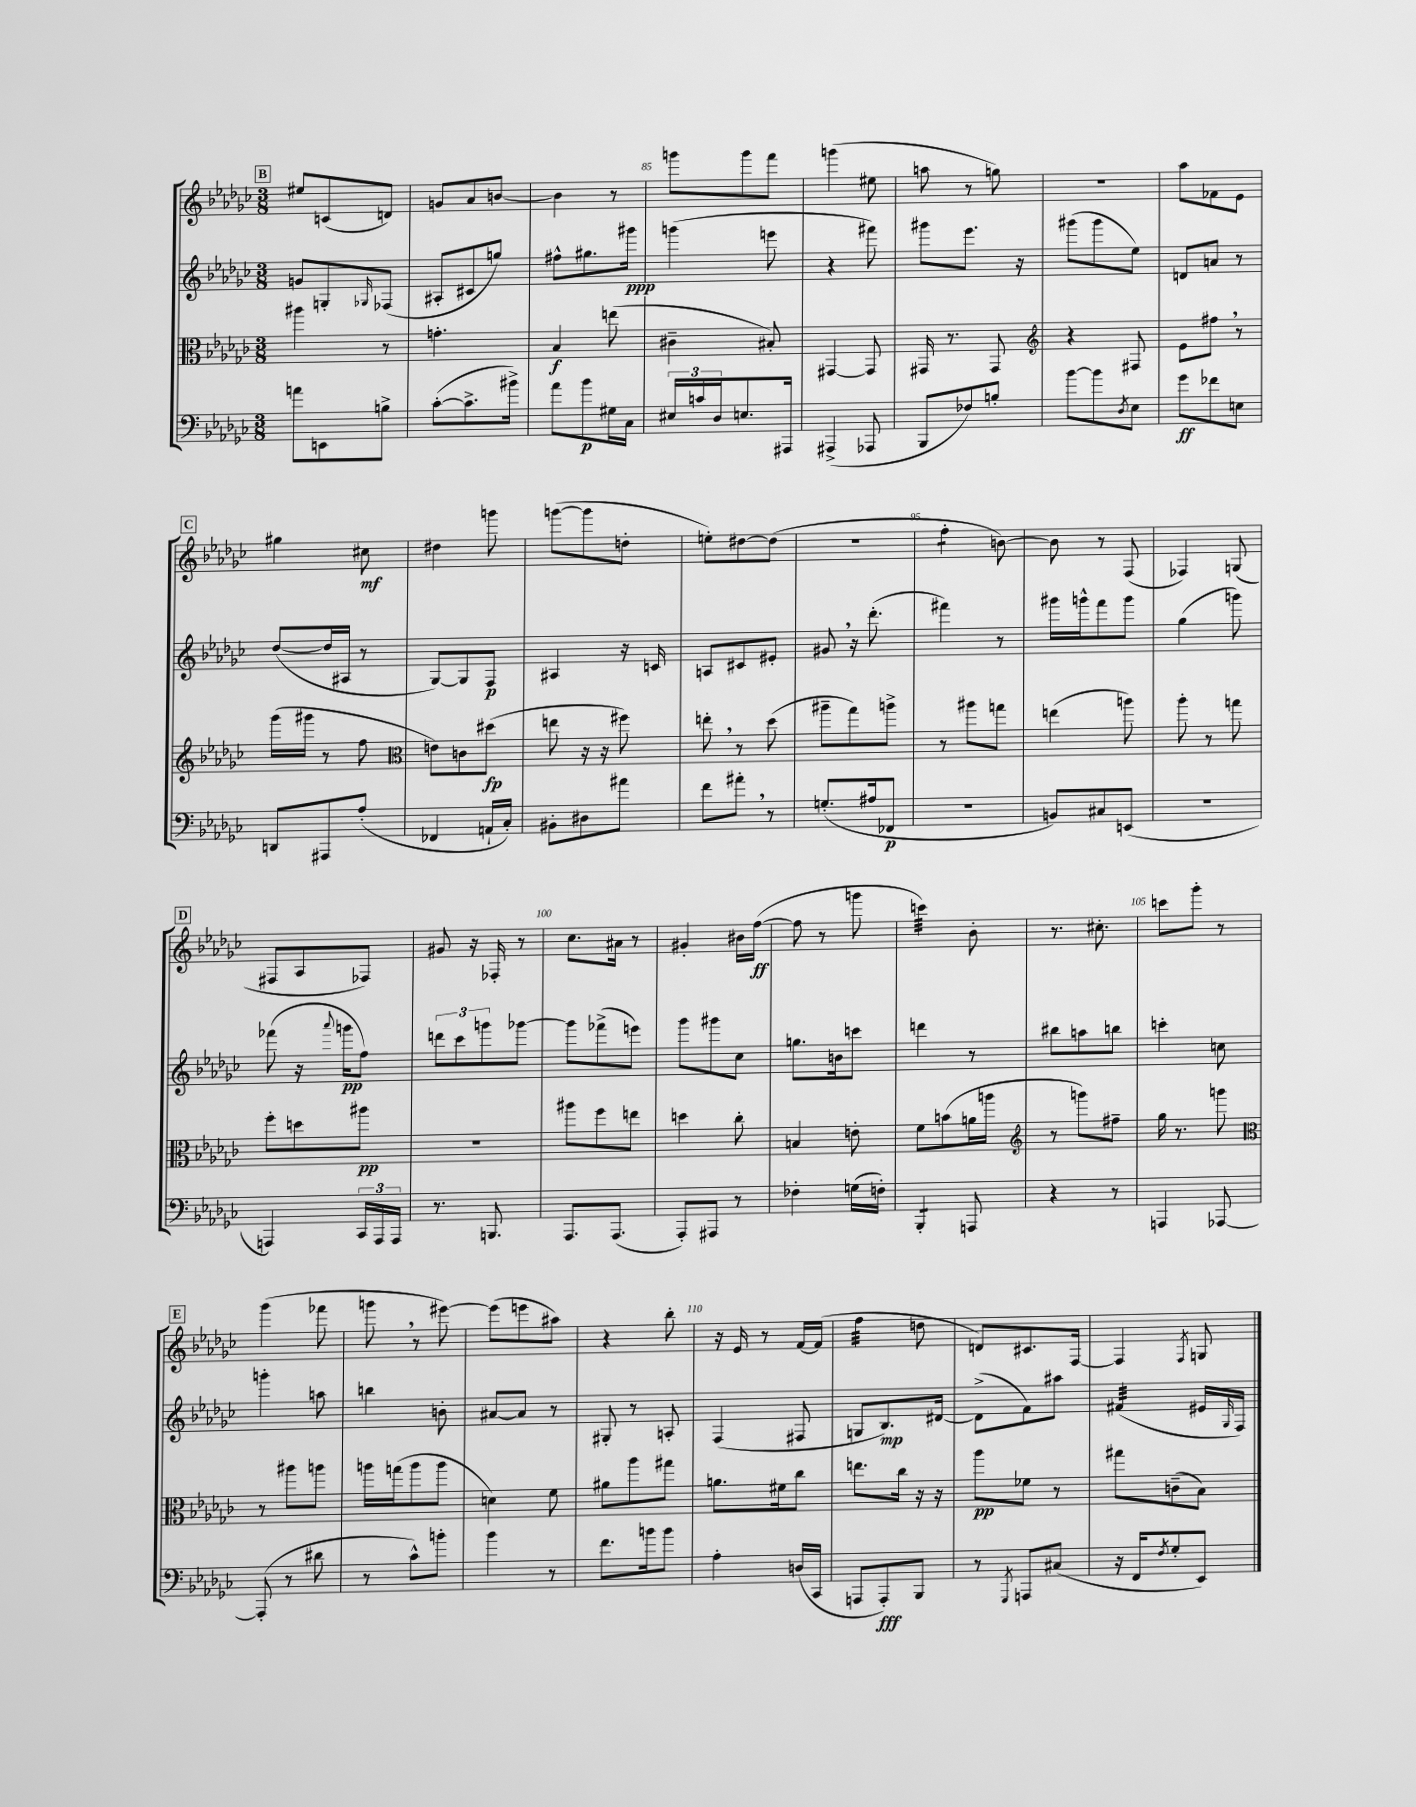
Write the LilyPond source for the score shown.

<<
\new StaffGroup <<
\new Staff = "s0" {
    \clef treble \key ges \major \numericTimeSignature \time 3/8
    \mark \markup { \box "B" } eis''8 c'8( d'8) |
    g'8 aes'8 b'8~ |
    b'4 r8 |
    g'''8 g'''8 f'''8 |
    g'''4( eis''8 |
    a''8 r8 g''8) |
    r4. |
    aes''8 fes'8 ees'8 |
    \mark \markup { \box "C" } gis''4 cis''8\mf |
    dis''4 g'''8 |
    g'''8~( g'''8 d''8-. |
    e''8-.) dis''8~ dis''8( |
    R4. |
    f''4:8-. b'8~) |
    b'8 r8 f8( |
    fes4) g8( |
    \mark \markup { \box "D" } fis8 aes8 fes8) |
    gis'8 r16 fes16-. r8 |
    ces''8. ais'16 r8 |
    gis'4-. bis'16 f''16~\ff( |
    f''8 r8 g'''8 |
    c'''4:32) bes'8-. |
    r8. cis''8.-. |
    c'''8 ges'''8-. r8 |
    \mark \markup { \box "E" } ges'''4( fes'''8 |
    g'''8 \breathe r8 eis'''8~) |
    eis'''8( e'''8 ais''8) |
    r4 bes''8-. |
    r16 ees'16 r8 f'16~ f'16( |
    f''4:32 d''8 |
    d'8) cis'8. f16~ |
    f4 \acciaccatura { f8 } g8 \bar "|." |
}
\new Staff = "s1" {
    \clef treble \key ges \major \numericTimeSignature \time 3/8
    \mark \markup { \box "B" } g'8 g8-. \grace { ges16 } fes8( |
    ais8-. cis'8 g''8) |
    fis''8-^ gis''8. gis'''16\ppp |
    g'''4( e'''8 |
    r4 fis'''8) |
    gis'''8 ees'''8. r16 |
    gis'''8( gis'''8 ees''8) |
    d'8 a'8 r8 |
    \mark \markup { \box "C" } des''8~( des''16 ais16 r8 |
    ges8~) ges8 f8\p |
    ais4 r16 c'16 |
    a8 cis'8 eis'8-. |
    gis'8 \breathe r16 des'''8.-.( |
    fis'''4) r8 |
    gis'''16 g'''16-^ f'''8 g'''8 |
    ges''4( g'''8) |
    \mark \markup { \box "D" } fes'''8( r16 \appoggiatura { aes'''8 } g'''16\pp f''8) |
    \tuplet 3/2 { d'''8 ces'''8 g'''8 } ges'''8~ |
    ges'''8 fes'''8->( e'''8) |
    ges'''8 gis'''8 ces''8 |
    g''8. b'16 c'''8 |
    d'''4 r8 |
    bis''8 a''8 b''8 |
    c'''4-. c''8 |
    \mark \markup { \box "E" } g'''4-. a''8 |
    b''4 b'8-. |
    ais'8~ ais'8 r8 |
    gis8-. r8 a8-. |
    f4( fis8 |
    g8 bes8.\mp) dis'16~ |
    dis'8->( f'8) ais''8 |
    fis'4:32( eis'16 \grace { ges16 } f16) \bar "|." |
}
\new Staff = "s2" {
    \clef alto \key ges \major \numericTimeSignature \time 3/8
    \mark \markup { \box "B" } ais''4 r8 |
    g'4.-. |
    bes4\f e''8( |
    cis'4-- bis8-.) |
    gis,4~ gis,8 |
    gis,16 r8. gis,8 |
    \clef treble r4 fis8 |
    ees'8 fis''8 \breathe r8 |
    \mark \markup { \box "C" } ges'''16( gis'''16 r8 f''8 |
    \clef alto e'8) c'8 dis''8\fp( |
    e''8 r16 r16 fis''8) |
    e''8-. \breathe r8 des''8( |
    ais''8-- ges''8) a''8-> |
    r8 ais''8 g''8 |
    e''4( a''8) |
    aes''8-. r8 g''8 |
    \mark \markup { \box "D" } f''8-. d''8 ais''8\pp |
    R4. |
    ais''8 f''8 e''8 |
    d''4 ces''8-. |
    b4 e'8-. |
    f'8 b'8( a'16 a''16 |
    \clef treble r8 g'''8) fis''8-- |
    ges''16 r8. g'''8 |
    \mark \markup { \box "E" } \clef alto r8 ais''8 a''8 |
    a''16 g''16( a''8 a''8 |
    d'4) f'8 |
    ais'8 aes''8 gis''8 |
    a'8. fis'16 ces''8 |
    e''8. ces''16 r16 r16 |
    aes''8\pp fes'8 r8 |
    gis''8 c'8--( bes8) \bar "|." |
}
\new Staff = "s3" {
    \clef bass \key ges \major \numericTimeSignature \time 3/8
    \mark \markup { \box "B" } a'8 e,8 b8-> |
    ces'8~-.( ces'8.-> bis'16->) |
    aes'8 bes'8\p gis16 ces16 |
    \tuplet 3/2 { eis16 c'16 des16 } e8. ais,,16 |
    ais,,4->( aes,,8 |
    bes,,8 fes8) b8-. |
    bes'8~ bes'8 \acciaccatura { des8 } ees8 |
    ges'8\ff fes'8 e8 |
    \mark \markup { \box "C" } d,8 ais,,8 aes8-.( |
    fes,4 a,16-! ces16-.) |
    bis,8-. dis8 ais'8 |
    f'8 ais'8-. \breathe r8 |
    g8.-.( ais16 fes,8\p |
    R4. |
    b,8) cis8 e,8( |
    R4. |
    \mark \markup { \box "D" } a,,4) \tuplet 3/2 { ces,16 a,,16 a,,16 } |
    r8. b,,8. |
    aes,,8. aes,,8.( |
    aes,,8-.) ais,,8 r8 |
    fes4-. g16( f16-.) |
    bes,,4:8-. a,,8 |
    r4 r8 |
    a,,4 aes,,8~ |
    \mark \markup { \box "E" } aes,,8-.( r8 dis'8 |
    r8 ces'8-^) b'8-. |
    bes'4 r8 |
    f'8. b'16 b'8 |
    aes4-. d16( ces,16 |
    a,,8 a,,8-.\fff) bes,,8 |
    r8 \acciaccatura { ges,,8 } a,,8 cis8( |
    r16 f,16 \acciaccatura { f8 } ges8-. ees,8) \bar "|." |
}
>>
>>
\layout { \context { \Score currentBarNumber = #82 \override BarNumber.break-visibility = ##(#f #t #t) barNumberVisibility = #(every-nth-bar-number-visible 5) } }
